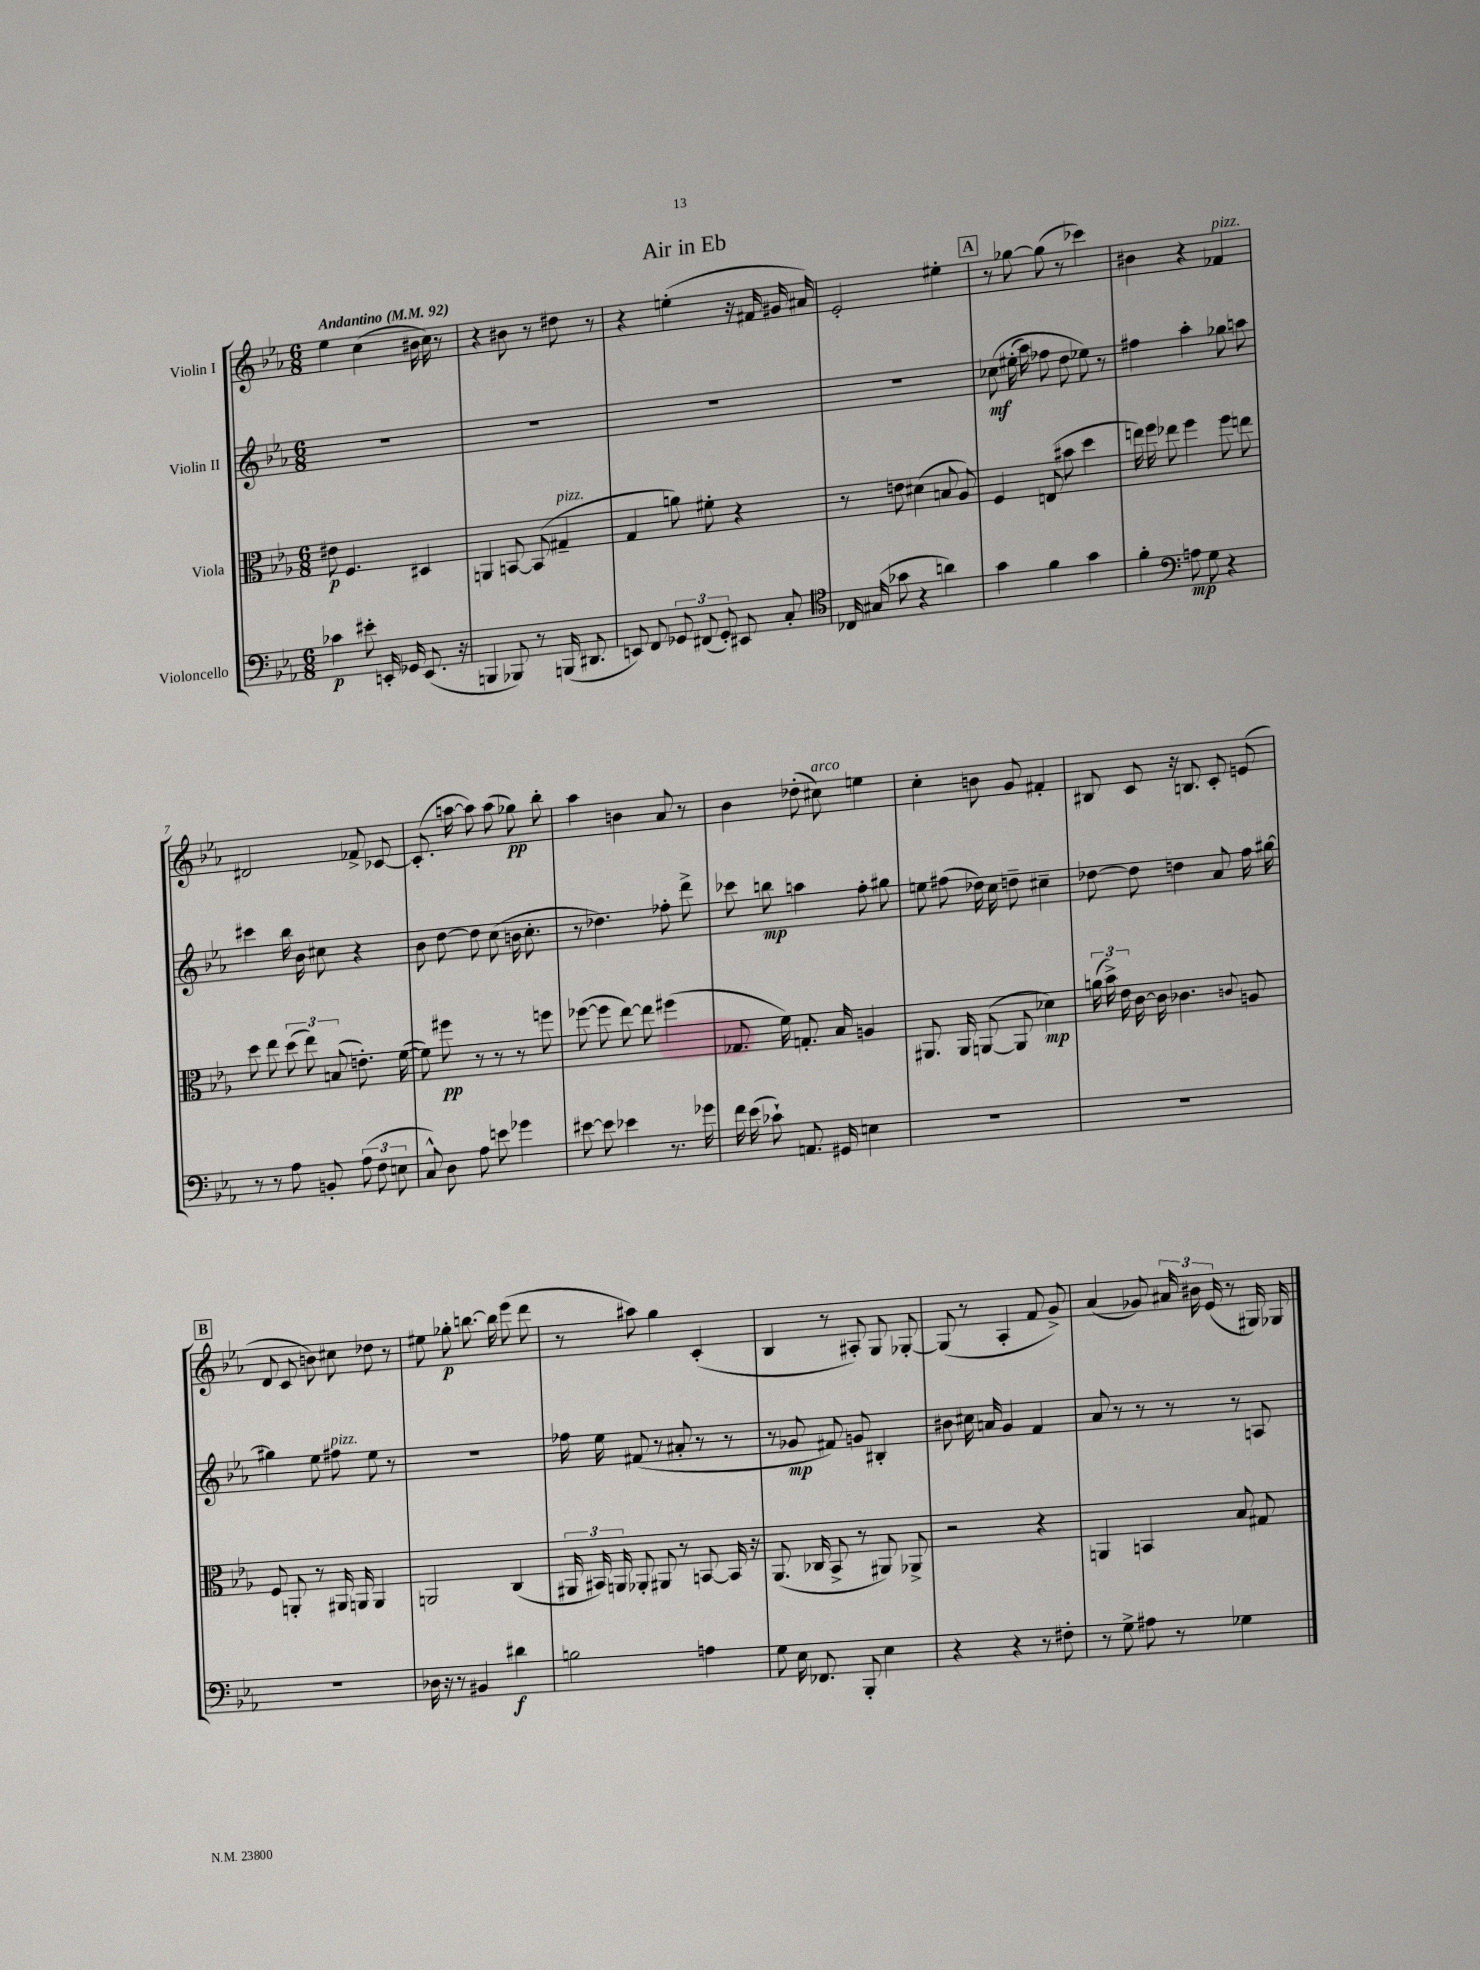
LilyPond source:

\header { title = "Air in Eb" }
<<
\new StaffGroup <<
\new Staff = "s0" \with { instrumentName = "Violin I" } {
    \clef treble \key ees \major \numericTimeSignature \time 6/8 \tempo "Andantino" 4 = 92
    \autoBeamOff ees''4 c''4( bis'16 c''16) r8 |
    r4 bis'8 r8 dis''8 r8 |
    r4 e''4-.( r16 fis'16 gis'16 ais'16) |
    ees'2-. eis''4-. |
    \mark \markup { \box "A" } r8 ges''8~ ges''8( r8 ces'''4) |
    bis'4 r4 fes'4^\markup { \italic "pizz." } |
    dis'2 fes'8-> ces'8~ |
    ces'8.-.( a''16~ a''8) a''8( ges''8\pp) bes''8-. |
    aes''4 b'4 aes'8 r8 |
    bes'4 des''8-.( cis''8^\markup { \italic "arco" }) e''4 |
    c''4-. b'8 g'8 fis'4-. |
    bis8 c'8 r16 b8. c'8-. e'8( |
    \mark \markup { \box "B" } d'8 c'8 b'8) cis''8 des''8 r8 |
    eis''8 ges''8-.\p b''8.~ b''16 ees'''8( d'''8 |
    r8 ais''8) g''4 c'4-.( |
    bes4 r8 ais8-.) g8 ges8~-. |
    ges8( r8 aes4-. f'8 g'8->) |
    aes'4( ges'8) \tuplet 3/2 { ais'16 bis'16 ees'16( } r8 gis16) ges16 \bar "|." |
}
\new Staff = "s1" \with { instrumentName = "Violin II" } {
    \clef treble \key ees \major \numericTimeSignature \time 6/8
    \autoBeamOff R2. |
    R2. |
    R2. |
    R2. |
    \mark \markup { \box "A" } ces''8\mf\( eis''16-.( aes''16) fes''8 d''8 ees''8\) r8 |
    fis''4 aes''4-. ges''8 a''8 |
    cis'''4 bes''16 bes'16 cis''8 r4 |
    bes'8 d''8~ d''8 c''8( b'16 c''8.-. |
    r8 des''4.) fes''8-. d'''8-> |
    ces'''8 b''8\mp a''4 f''8-. gis''8 |
    e''8 fis''8( des''16) c''16 d''8-- cis''4-- |
    des''8~ des''8 d''4 aes'8 f''16 gis''16~ |
    \mark \markup { \box "B" } gis''4 ees''8 fis''8^\markup { \italic "pizz." } ees''8 r8 |
    R2. |
    fes''16 ees''16 fis'8( r8 ais'8-. r8 r8 |
    r8 ges'8\mp fis'8) g'8 bis4-. |
    bis'8 cis''16 a'16 g'4 f'4 |
    aes'8 r8 r8 r8 r8 a8 \bar "|." |
}
\new Staff = "s2" \with { instrumentName = "Viola" } {
    \clef alto \key ees \major \numericTimeSignature \time 6/8
    \autoBeamOff eis'8\p f4. dis4 |
    a,4 b,8~ b,8( gis4--^\markup { \italic "pizz." } |
    g4 a'8) fis'8-. r4 |
    r8 e'8 dis'4( b8 aes8) |
    \mark \markup { \box "A" } f4 e8( bis'8 d''4 |
    e''16) f''16 ees''8 f''4 f''8 e''8 |
    d''8 ees''8 \tuplet 3/2 { d''8( ees''8) b8( } e'8.-.) f'16~( |
    f'8) fis''8\pp r8 r8 r8 f''8 |
    fes''8~( fes''8 ees''8~) ees''8 fis''4( |
    ges8. f'16) g8.-. bes16 a4 |
    ais,8. ais,16 a,8~( a,8 des'4\mp) |
    \tuplet 3/2 { a'16( bes'16->) ees'16 } c'16~ c'16 ces'4. \appoggiatura { c'8 } a8 |
    \mark \markup { \box "B" } f8 a,8-. r8 ais,16 a,16 a,4 |
    a,2 c4( |
    \tuplet 3/2 { ais,16 bis,16) a,16 } aes,8-. ais,8 r8 b,8~ b,16 r16 |
    aes,8.( ces16 bes,8-> r8 ais,8) aes,8-> |
    r2 r4 |
    a,4 b,4 bes8 gis8 \bar "|." |
}
\new Staff = "s3" \with { instrumentName = "Violoncello" } {
    \clef bass \key ees \major \numericTimeSignature \time 6/8
    \autoBeamOff ces'4\p eis'8-. e,16-. ges,16 e,8.( r16 |
    b,,4 bes,,8) r8 b,,16( dis,8. |
    e,8) f,8 \tuplet 3/2 { ges,8 fis,8( ges,8-.) } eis,8 c8-. |
    \clef tenor ces16 gis16( ges'8 r4 a'4) |
    \mark \markup { \box "A" } g'4 f'4 g'4 |
    f'4-. \clef bass a8\mp g8 r4 |
    r8 r8 aes8 b,8-. \tuplet 3/2 { aes8( f8 e8 } |
    c8-^) d8 aes8 e'8 ges'4 |
    eis'8~ eis'8 ees'4 r8. ges'16 |
    f'16 ees'16( ces'8-!) a,8. gis,16 e4 |
    R2. |
    R2. |
    \mark \markup { \box "B" } R2. |
    des16 r16 r8 bis,4 dis'4\f |
    b2 a4 |
    g8 ees16 fes,8. bes,,8-. ees4 |
    r4 r4 r8 fis8-. |
    r8 g8-> ais8 r8 ges4 \bar "|." |
}
>>
>>
